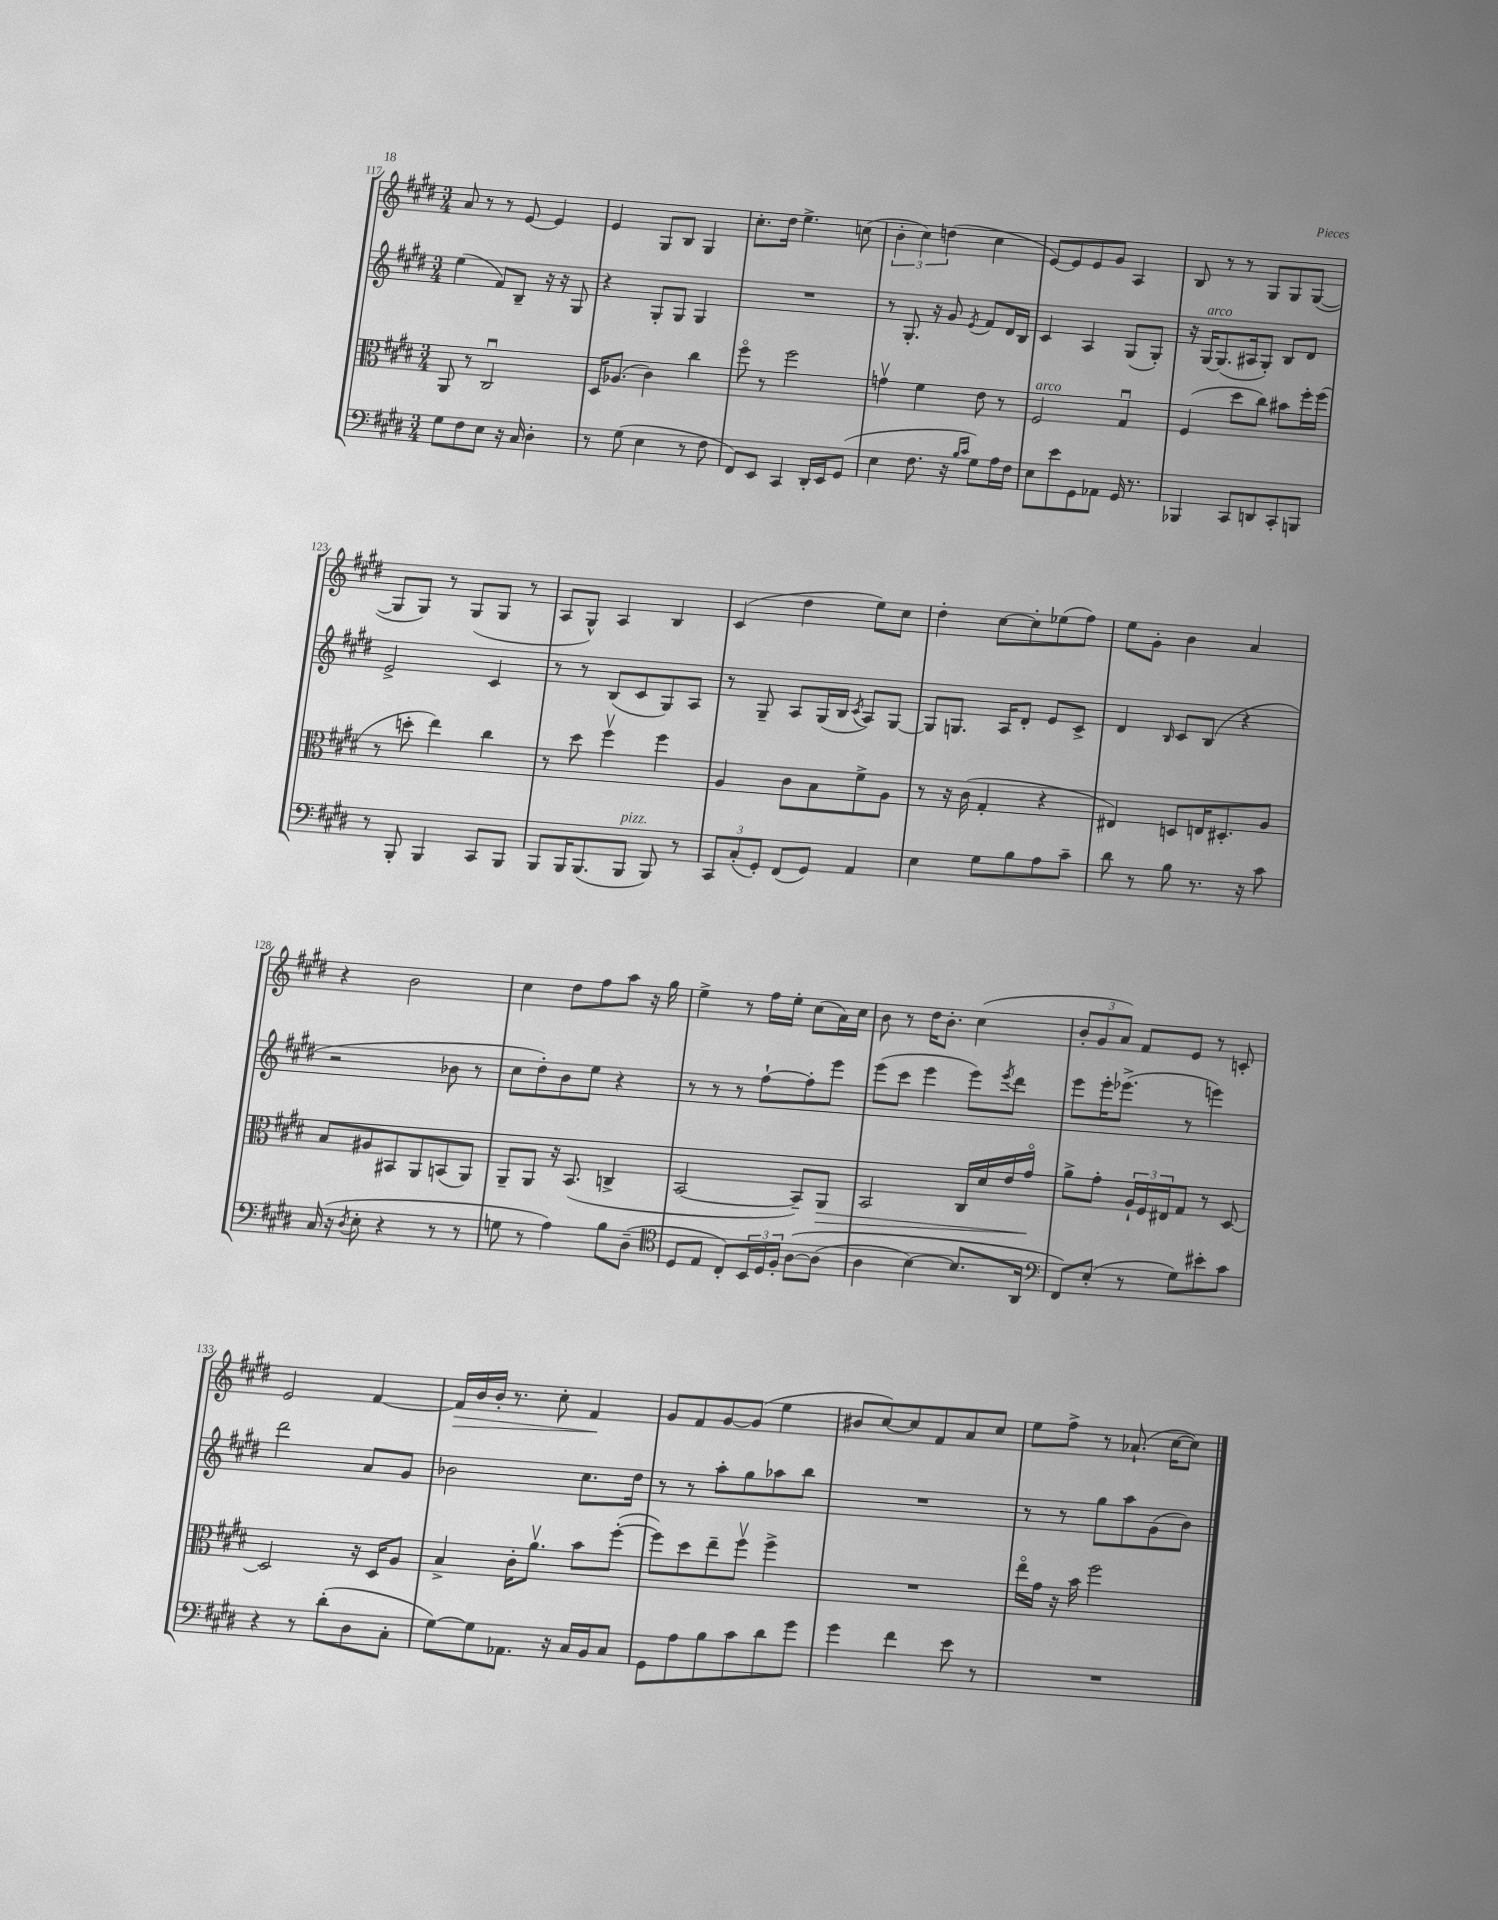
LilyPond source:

<<
\new StaffGroup <<
\new Staff = "s0" {
    \clef treble \key e \major \numericTimeSignature \time 3/4
    a'8 r8 r8 e'8~ e'4 |
    e'4 gis8 b8 gis4 |
    cis''8.-. dis''16 e''4.-> c''8( |
    \tuplet 3/2 { b'4-. cis''4) d''4( } cis''4 |
    e'8~) e'8 e'8 gis'8 a4 |
    b8 r8 r8 gis8 gis8 gis8~( |
    gis8 gis8) r8 gis8( gis8 r8 |
    a8 gis8-^) a4 b4 |
    cis'4( dis''4 e''8) cis''8 |
    dis''4-. cis''8~ cis''8-. ees''8( fis''8) |
    e''8 gis'8-. b'4 a'4 |
    r4 b'2 |
    cis''4 dis''8 fis''8 a''8 r16 gis''16 |
    e''4-> r8 fis''16 e''16-. cis''8( a'16) cis''16 |
    b'8 r8 dis''16 b'8.-. cis''4( |
    \tuplet 3/2 { b'8-. gis'8 a'8) } fis'8 e'8 r8 c'8-. |
    e'2 fis'4~ |
    fis'16\> b'16 b'16-. r8. cis''8-. fis'4\! |
    gis'8 fis'8 gis'8~ gis'8( e''4 |
    bis'8 cis''8~) cis''8 fis'8 a'8 cis''8 |
    e''8 fis''8-> r8 aes'8.-!( cis''16~ cis''8) \bar "|." |
}
\new Staff = "s1" {
    \clef treble \key e \major \numericTimeSignature \time 3/4
    e''4( fis'8) b8-- r16 r16 gis8 |
    r4 gis8-. gis8 gis4 |
    R2. |
    r8 gis8.-. r16 gis'8 \acciaccatura { e'8 } fis'8 dis'16 b16 |
    cis'4 a4 gis8( gis8-.) |
    r16 gis16~^\markup { \italic "arco" } gis8.( ais16 gis8-.) b8 dis'8 |
    e'2-> cis'4 |
    r8 r8 b8( cis'8 gis8) a8 |
    r8 gis8-- a8 gis16( b16 \acciaccatura { cis'8 } a8) gis8~ |
    gis8 g8. a16 dis'8-. e'8 cis'8-> |
    dis'4 \grace { b16 } cis'8 b8( r4 |
    r2 bes'8 r8 |
    cis''8 dis''8-.) b'8 e''8 r4 |
    r8 r8 r8 fis''8~-! fis''8-. e'''8 |
    e'''8( cis'''8 e'''4 e'''8) \acciaccatura { e'''8 } dis'''8 |
    e'''8 e'''16-. ees'''8.->( r8 e'''4) |
    dis'''2 a'8 gis'8 |
    bes'2 cis''8. dis''16 |
    r8 r8 a''8-. gis''8 aes''8 b''8 |
    R2. |
    r8 r8 gis''8 a''8 gis'8( b'8) \bar "|." |
}
\new Staff = "s2" {
    \clef alto \key e \major \numericTimeSignature \time 3/4
    a,8 r8 cis2\downbow |
    dis16 aes8.( cis'4) cis''4 |
    fis''8\flageolet r8 fis''2 |
    g'4\upbow fis'4 e'8 r8 |
    fis2^\markup { \italic "arco" } gis4\downbow |
    fis4( dis''8 cis''8) bis'8 fis''16-. fis''16( |
    r8 d''8-. e''4) cis''4 |
    r8 dis''8 fis''4\upbow fis''4 |
    a4 cis'8 b8 fis'8-> a8 |
    r8 r16 cis'16( gis4-. r4 |
    eis4) d8 e16 dis8.-. a8 |
    b8 ais8 bis,8 a,8 b,8( a,8) |
    a,8-- a,8 r16 b,8.( c4-> |
    b,2~ b,8--) a,8\> |
    b,2 cis16 dis'16 e'16 gis'16\flageolet\! |
    a'8-> gis'8-. \tuplet 3/2 { a16-! fis16 eis16 } gis8 r8 dis8~ |
    dis2 r16 dis16 a8 |
    b4-> cis'16-. a'8.\upbow b'8 fis''8~-.( |
    fis''8) dis''8 e''8-- fis''8\upbow fis''4-> |
    R2. |
    e''16\flageolet gis'16 r16 b'16 fis''2 \bar "|." |
}
\new Staff = "s3" {
    \clef bass \key e \major \numericTimeSignature \time 3/4
    gis8 fis8 e8 r16 cis16 dis4-. |
    r8 gis8( e4 r8 fis8 |
    fis,8) e,8 cis,4 dis,16-. e,16 gis,8( |
    e4 fis8. r16 \grace { b16 cis'16 } gis8) a16 fis16 |
    e8 e'8 gis,8 aes,8 gis,16 r8. |
    bes,,4 cis,8 d,8 cis,8-. b,,8 |
    r8 b,,8-. b,,4 cis,8 b,,8 |
    b,,8 b,,16 b,,8.( b,,8^\markup { \italic "pizz." } b,,8) r8 |
    \tuplet 3/2 { cis,8 cis8-.( gis,8-.) } fis,8( gis,8) a,4 |
    e4 gis8 b8 a8 cis'8-- |
    dis'8 r8 b8 r8. r16 cis'8 |
    cis16( r16 \acciaccatura { dis8 } e8-. r4 r8 r8 |
    g8 r8 a4) b8 dis8--( |
    \clef tenor dis8 e8 cis8-.) \tuplet 3/2 { b,16 dis16 fis16-. } a8~\( a8( |
    a4 b4~) b8. a,16 |
    \clef bass fis,8\) e8-.( r8 gis8) eis'8-. cis'8 |
    r4 r8 dis'8-.( dis8 cis8-. |
    gis8~) gis8 aes,8. r16 cis16 b,16 cis8 |
    gis,8 a8 b8 cis'8 dis'8 gis'8 |
    gis'4 fis'4 e'8 r8 |
    R2. \bar "|." |
}
>>
>>
\layout { \context { \Score currentBarNumber = #117 } }
